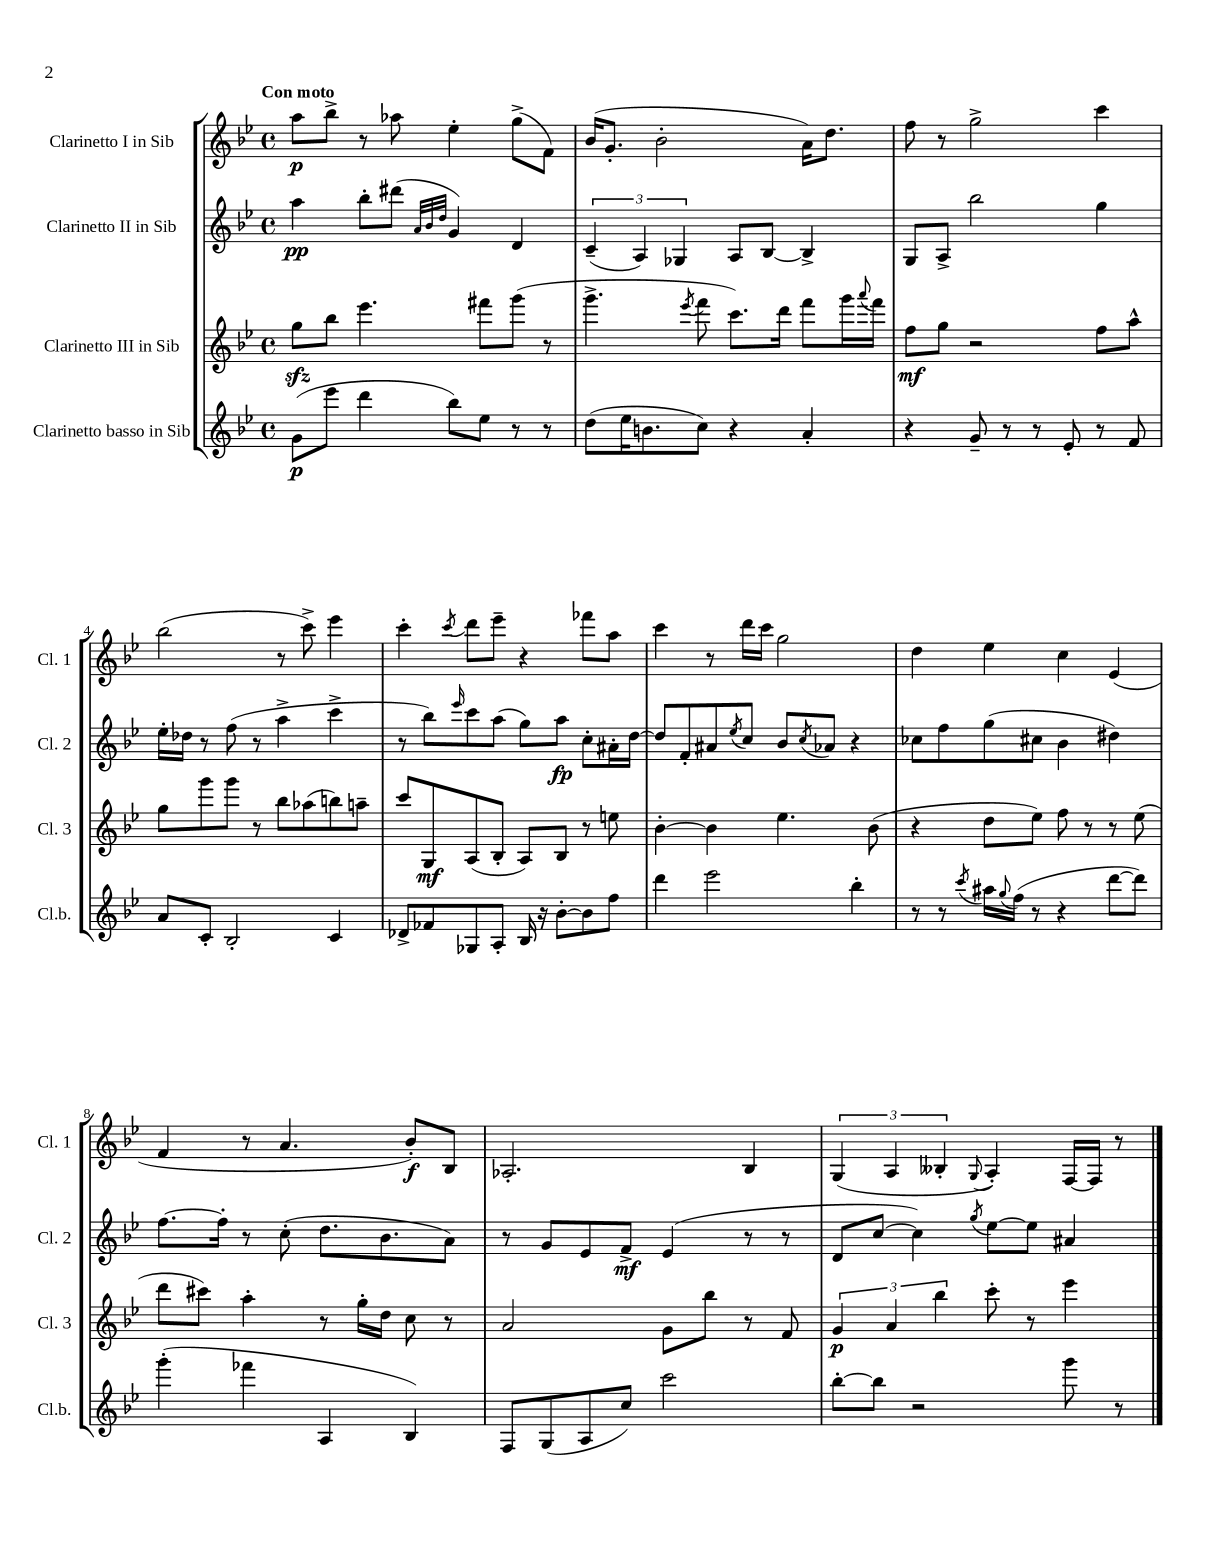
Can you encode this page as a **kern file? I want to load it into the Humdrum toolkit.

**kern	**dynam	**kern	**dynam	**kern	**dynam	**kern	**dynam
*part4	*part4	*part3	*part3	*part2	*part2	*part1	*part1
*staff4	*staff4	*staff3	*staff3	*staff2	*staff2	*staff1	*staff1
*I"Clarinetto basso in Sib	*	*I"Clarinetto III in Sib	*	*I"Clarinetto II in Sib	*	*I"Clarinetto I in Sib	*
*I'Cl.b.	*	*I'Cl. 3	*	*I'Cl. 2	*	*I'Cl. 1	*
*clefG2	*	*clefG2	*	*clefG2	*	*clefG2	*
*k[b-e-]	*	*k[b-e-]	*	*k[b-e-]	*	*k[b-e-]	*
*M4/4	*	*M4/4	*	*M4/4	*	*M4/4	*
*met(c)	*	*met(c)	*	*met(c)	*	*met(c)	*
=1	=1	=1	=1	=1	=1	=1	=1
!	!	!	!	!	!	!LO:TX:a:B:t=Con moto	!
(8g\L	p	8ggzz\L	.	4aa\	pp	8aa\L	p
8eee-\J	.	8bb-\J	.	.	.	8bb-^\J	.
4ddd\	.	4.eee-\	.	8bb-'\L	.	8r	.
.	.	.	.	(8ddd#X\J	.	8aa-X\	.
.	.	.	.	32qqa/LLL	.	.	.
.	.	.	.	32qqb-/	.	.	.
.	.	.	.	32qqdd/JJJ	.	.	.
8bb-\L)	.	.	.	4g/)	.	4ee-'\	.
8ee-\J	.	8fff#X\L	.	.	.	.	.
8r	.	(8ggg\J	.	4d/	.	(8gg^\L	.
8r	.	8r	.	.	.	8f\J)	.
=2	=2	=2	=2	=2	=2	=2	=2
(8dd\L	.	4.ggg^\	.	(6c~/	.	(16b-/KL	.
.	.	.	.	.	.	8.g'/J	.
16ee-\K	.	.	.	.	.	.	.
.	.	.	.	6A/)	.	.	.
8.bn\	.	.	.	.	.	.	.
.	.	.	.	.	.	2b-'\	.
.	.	.	.	6G-X/	.	.	.
.	.	8qeee-/	.	.	.	.	.
8cc\J)	.	8fff\	.	.	.	.	.
4r	.	8.ccc\L)	.	8A/L	.	.	.
.	.	.	.	[8B-/J	.	.	.
.	.	16ddd\Jk	.	.	.	.	.
4a'/	.	8fff\L	.	4B-^/]	.	16a\KL)	.
.	.	.	.	.	.	8.dd\J	.
.	.	16ggg\L	.	.	.	.	.
.	.	8qqaaa/	.	.	.	.	.
.	.	16fff\JJ	.	.	.	.	.
=3	=3	=3	=3	=3	=3	=3	=3
4r	.	8ff\L	mf	8G/L	.	8ff\	.
.	.	8gg\J	.	8A^/J	.	8r	.
8g~/	.	2r	.	2bb-\	.	2gg^\	.
8r	.	.	.	.	.	.	.
8r	.	.	.	.	.	.	.
8e-'/	.	.	.	.	.	.	.
8r	.	8ff\L	.	4gg\	.	4ccc\	.
8f/	.	8aa^^\J	.	.	.	.	.
!!LO:LB:g=z
=4	=4	=4	=4	=4	=4	=4	=4
8a/L	.	8gg\L	.	16ee-'\LL	.	(2bb-\	.
.	.	.	.	16dd-X\JJ	.	.	.
8c'/J	.	8ggg\	.	8r	.	.	.
2B-'/	.	8ggg\J	.	(8ff\	.	.	.
.	.	8r	.	8r	.	.	.
.	.	8bb-\L	.	4aa^\	.	8r	.
.	.	(8aa-X\	.	.	.	8ccc^\)	.
4c/	.	8bbn\)	.	4ccc^\	.	4eee-\	.
.	.	8aan~\J	.	.	.	.	.
=5	=5	=5	=5	=5	=5	=5	=5
8d-X^/L	.	8ccc/L	.	8r	.	4ccc'\	.
8f-X/	.	8G/	mf	8bb-\L)	.	.	.
.	.	.	.	16qqeee-/	.	8qccc/	.
8G-X/	.	(8A/	.	8ccc\	.	8ddd\L	.
8A'/J	.	8B-'/J	.	(8aa\J	.	8eee-~\J	.
16B-/	.	8A/L)	.	8gg\L)	.	4r	.
16r	.	.	.	.	.	.	.
[8b-'\L	.	8B-/J	.	8aa\J	fp	.	.
8b-\]	.	8r	.	8cc'\L	.	8fff-X\L	.
8ff\J	.	8een\	.	16a#X'\L	.	8aa\J	.
.	.	.	.	[16dd\JJ	.	.	.
=6	=6	=6	=6	=6	=6	=6	=6
4ddd\	.	[4b-'\	.	8dd/L]	.	4ccc\	.
.	.	.	.	8f'/	.	.	.
2eee-\	.	4b-\]	.	8a#X/	.	8r	.
.	.	.	.	8qee-/	.	.	.
.	.	.	.	8cc/J	.	16ddd\LL	.
.	.	.	.	.	.	16ccc\JJ	.
.	.	4.ee-\	.	8b-/L	.	2gg\	.
.	.	.	.	8qcc/	.	.	.
.	.	.	.	8a-X/J	.	.	.
4bb-'\	.	.	.	4r	.	.	.
.	.	(8b-\	.	.	.	.	.
=7	=7	=7	=7	=7	=7	=7	=7
8r	.	4r	.	8cc-X\L	.	4dd\	.
8r	.	.	.	8ff\	.	.	.
8qccc/	.	.	.	.	.	.	.
16aa#X\LL	.	8dd\L	.	(8gg\	.	4ee-\	.
8qqgg/	.	.	.	.	.	.	.
(16ff\JJ	.	.	.	.	.	.	.
8r	.	8ee-\J)	.	8cc#X\J	.	.	.
4r	.	8ff\	.	4b-\	.	4cc\	.
.	.	8r	.	.	.	.	.
[8ddd\L	.	8r	.	4dd#X\)	.	(4e-/	.
8ddd\J])	.	(8ee-\	.	.	.	.	.
!!LO:LB:g=z
=8	=8	=8	=8	=8	=8	=8	=8
(4ggg'\	.	8ddd\L	.	[8.ff\L	.	4f/	.
.	.	8ccc#X\J)	.	.	.	.	.
.	.	.	.	16ff'\Jk]	.	.	.
4fff-X\	.	4aa'\	.	8r	.	8r	.
.	.	.	.	(8cc'\	.	4.a/	.
4A/	.	8r	.	8.dd\L	.	.	.
.	.	16gg'\LL	.	.	.	.	.
.	.	16dd\JJ	.	8.b-\	.	.	.
4B-/)	.	8cc\	.	.	.	8b-'/L)	f
.	.	8r	.	8a\J)	.	8B-/J	.
=9	=9	=9	=9	=9	=9	=9	=9
8F/L	.	2a/	.	8r	.	2.A-X'/	.
(8G/	.	.	.	8g/L	.	.	.
8A/	.	.	.	8e-/	.	.	.
8cc/J)	.	.	.	8f^/J	mf	.	.
2ccc\	.	8g\L	.	(4e-/	.	.	.
.	.	8bb-\J	.	.	.	.	.
.	.	8r	.	8r	.	4B-/	.
.	.	8f/	.	8r	.	.	.
=10	=10	=10	=10	=10	=10	=10	=10
[8bb-'\L	.	6g/	p	8d/L	.	(6G/	.
8bb-\J]	.	.	.	[8cc/J	.	.	.
.	.	6a/	.	.	.	6A/	.
2r	.	.	.	4cc\])	.	.	.
.	.	6bb-\	.	.	.	6B--X'/	.
.	.	.	.	8qgg/	.	8qqG/	.
.	.	8ccc'\	.	[8ee-\L	.	4A'/)	.
.	.	8r	.	8ee-\J]	.	.	.
8ggg\	.	4eee-\	.	4a#X/	.	[16F/LL	.
.	.	.	.	.	.	16F/JJ]	.
8r	.	.	.	.	.	8r	.
==	==	==	==	==	==	==	==
*-	*-	*-	*-	*-	*-	*-	*-
